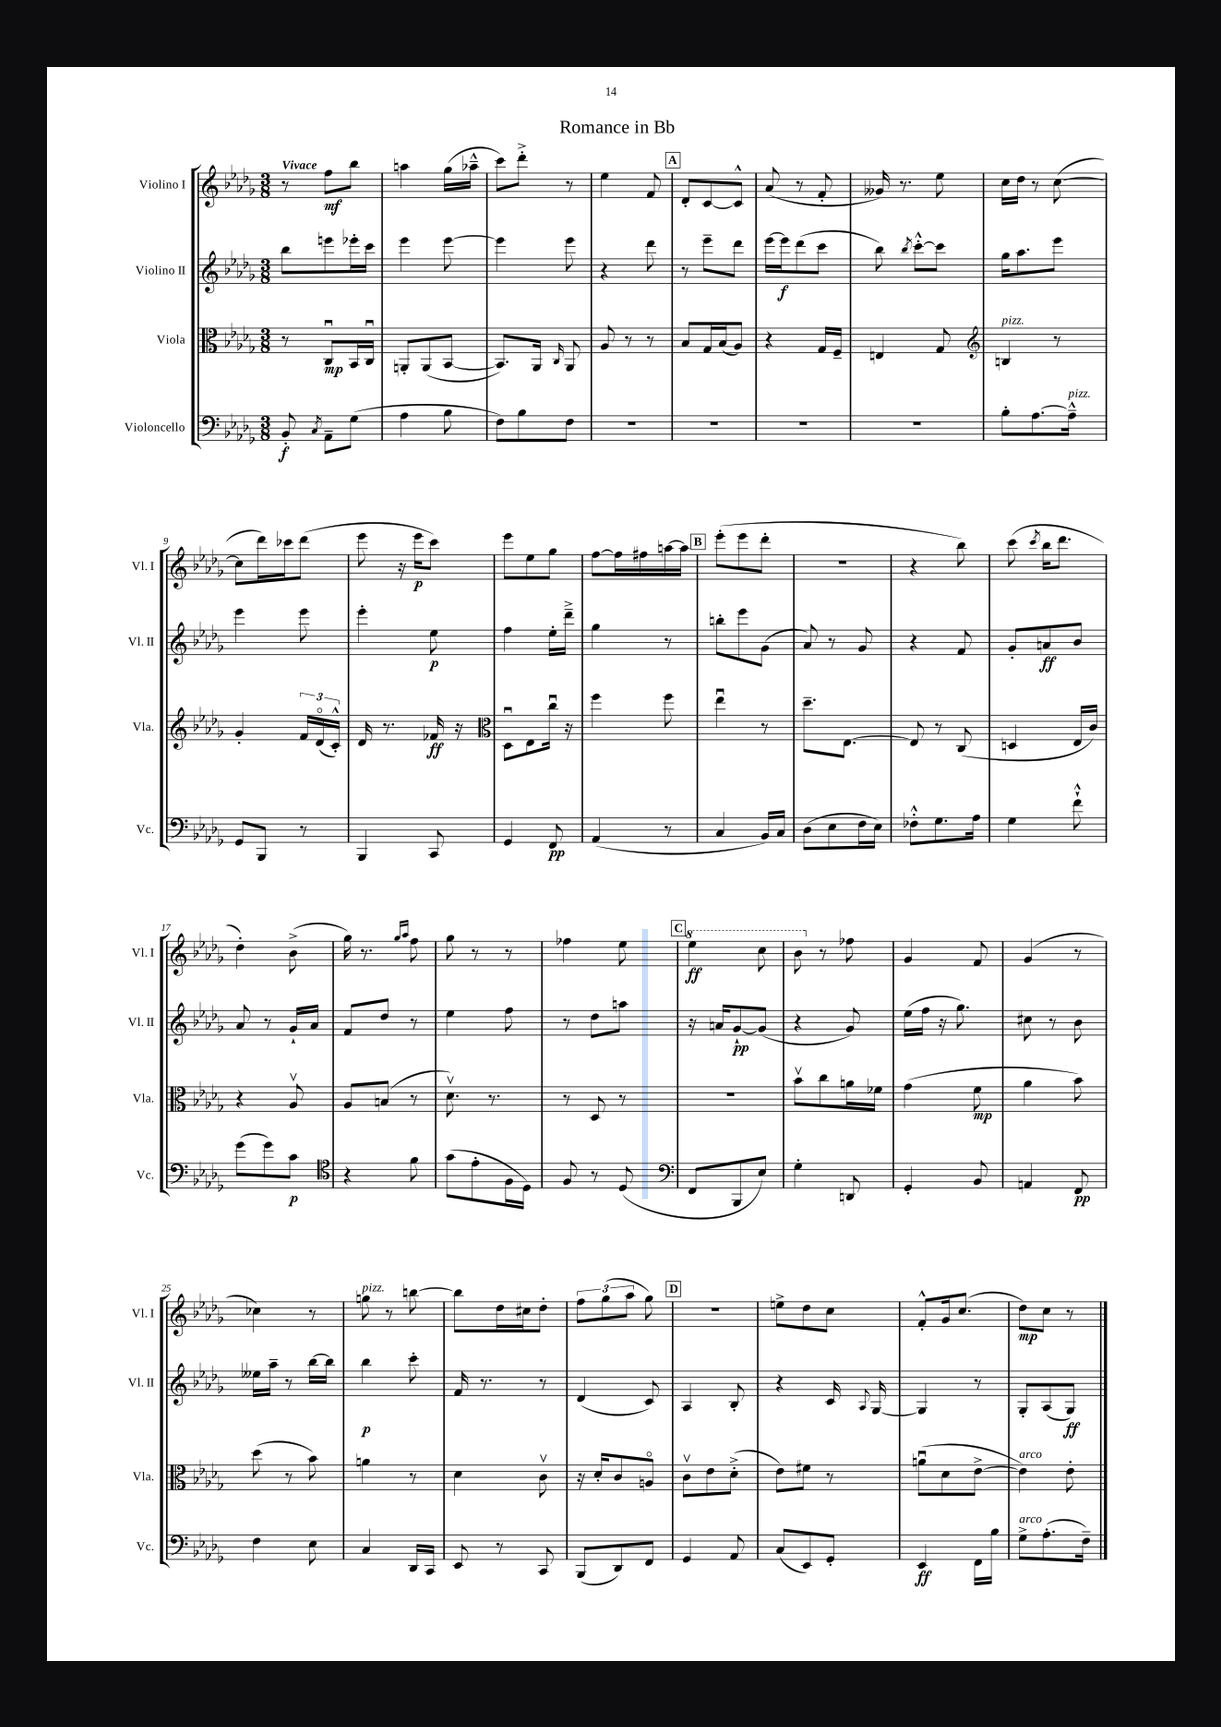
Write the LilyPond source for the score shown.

\header { title = "Romance in Bb" }
<<
\new StaffGroup <<
\new Staff = "s0" \with { instrumentName = "Violino I" shortInstrumentName = "Vl. I" } {
    \clef treble \key des \major \numericTimeSignature \time 3/8 \tempo "Vivace"
    \autoBeamOff r8 f''8[\mf bes''8] |
    a''4 ges''16[( aes''16]---^ |
    c'''8[) des'''8]-.-> r8 |
    ees''4 f'8 |
    \mark \markup { \box "A" } des'8[-. c'8~ c'8]-^ |
    aes'8( r8 f'8-. |
    geses'16) r8. ees''8 |
    c''16[ des''16] r8 c''8~( |
    c''8[ des'''16) ces'''16 des'''8]( |
    ees'''8 r16 ees'''16[\p c'''8]) |
    ees'''8[ ees''8 ges''8] |
    f''8[~ f''16 fis''16 a''16~ a''16] |
    \mark \markup { \box "B" } ees'''8[-.( ees'''8 des'''8]-. |
    R4. |
    r4 bes''8) |
    c'''8( \acciaccatura { c'''8 } bes''16[ des'''8.] |
    des''4-.) bes'8->( |
    ges''16) r8. \grace { ges''16[ aes''16] } f''8 |
    ges''8 r8 r8 |
    fes''4 ees''8 |
    \mark \markup { \box "C" } \ottava #1 ees'''4\ff c'''8 |
    bes''8 \ottava #0 r8 fes''8 |
    ges'4 f'8 |
    ges'4( r8 |
    ces''4) r8 |
    g''8^\markup { \italic "pizz." } r8 b''8~ |
    b''8[ des''16 cis''16 des''8]-. |
    \tuplet 3/2 { f''8[ ges''8( aes''8] } ges''8) |
    \mark \markup { \box "D" } r4. |
    e''8[-> des''8 c''8] |
    f'8[-.-^ ges'16 c''8.]( |
    des''8[\mp) c''8] r8 \bar "|." |
}
\new Staff = "s1" \with { instrumentName = "Violino II" shortInstrumentName = "Vl. II" } {
    \clef treble \key des \major \numericTimeSignature \time 3/8
    \autoBeamOff bes''8[ e'''8 ees'''16-. c'''16] |
    ees'''4 ees'''8~ |
    ees'''4 ees'''8 |
    r4 des'''8 |
    \mark \markup { \box "A" } r8 ees'''8[-- des'''8] |
    ees'''16[~ ees'''16\f des'''8( c'''8] |
    bes''8) \acciaccatura { bes''8 } c'''8[~-.-^ c'''8] |
    ges''16[ aes''8. ees'''8] |
    ees'''4 ees'''8 |
    ees'''4-. ees''8\p |
    f''4 ees''16[-. des'''16]---> |
    ges''4 r8 |
    \mark \markup { \box "B" } b''8[-. ees'''8 ges'8]( |
    aes'8) r8 ges'8 |
    r4 f'8 |
    ges'8[-. a'8\ff bes'8] |
    aes'8 r8 ges'16[-! aes'16] |
    f'8[ des''8] r8 |
    ees''4 f''8 |
    r8 des''8[ a''8] |
    \mark \markup { \box "C" } r16 a'16[ ges'8~-!\pp ges'8]( |
    r4 ges'8) |
    ees''16[( f''16] r16 ges''8.) |
    cis''8 r8 bes'8 |
    eeses''16[ aes''16]-- r8 bes''16[~ bes''16] |
    bes''4\p c'''8-. |
    f'16 r8. r8 |
    des'4( c'8) |
    \mark \markup { \box "D" } aes4 bes8-. |
    r4 c'16 \appoggiatura { aes8 } ges16~ |
    ges4 r8 |
    ges8[-. aes8( ges8]\ff) \bar "|." |
}
\new Staff = "s2" \with { instrumentName = "Viola" shortInstrumentName = "Vla." } {
    \clef alto \key des \major \numericTimeSignature \time 3/8
    \autoBeamOff r8 c8[\downbow\mp bes,16 c16]\downbow |
    a,8[-. a,8( bes,8]~ |
    bes,8.[) aes,16] \grace { c16 } aes,8 |
    aes8 r8 r8 |
    \mark \markup { \box "A" } bes8[ ges16 bes16( aes8]) |
    r4 ges16[ f16]-- |
    e4 ges8 |
    \clef treble b4^\markup { \italic "pizz." } r8 |
    ges'4-. \tuplet 3/2 { f'16[ des'16\flageolet( c'16]-.-^) } |
    des'16 r8. fes'16\ff r16 |
    \clef alto des8[\downbow ees8 c''16]\downbow r16 |
    f''4 f''8 |
    \mark \markup { \box "B" } ees''4\downbow r8 |
    des''8.[-- ees8.]~ |
    ees8 r8 c8( |
    d4 ees16[ c'16]) |
    r4 aes8\upbow |
    aes8[ b8]( r8 |
    des'8.\upbow) r8. |
    r8 des8 r8 |
    \mark \markup { \box "C" } R4. |
    bes'8[\upbow c''8 a'16 fes'16] |
    ges'4( f'8\mp |
    aes'4 bes'8) |
    des''8( r8 bes'8) |
    a'4 r8 |
    des'4 c'8\upbow |
    r16 des'16[-. c'8 a8]\flageolet |
    \mark \markup { \box "D" } c'8[\upbow ees'8 des'8]-.->( |
    ees'8[) fis'8] r8 |
    a'8[\downbow( des'8 ees'8]~-> |
    ees'4^\markup { \italic "arco" }) ees'8-. \bar "|." |
}
\new Staff = "s3" \with { instrumentName = "Violoncello" shortInstrumentName = "Vc." } {
    \clef bass \key des \major \numericTimeSignature \time 3/8
    \autoBeamOff bes,8-.\f \acciaccatura { c8 } aes,8[-- ges8]( |
    aes4 bes8 |
    f8[) bes8 f8] |
    R4. |
    \mark \markup { \box "A" } R4. |
    R4. |
    R4. |
    bes8[-. aes8.~ aes16]---^^\markup { \italic "pizz." } |
    ges,8[ bes,,8] r8 |
    bes,,4 c,8 |
    ges,4 f,8\pp |
    aes,4( r8 |
    \mark \markup { \box "B" } c4 bes,16[) c16] |
    des8[( ees8 f16 ees16]) |
    fes8[-.-^ ges8. aes16] |
    ges4 f'8-!-^ |
    ges'8[( ges'8) c'8]\p |
    \clef tenor r4 f'8 |
    ges'8[( ees'8-. f16 des16]) |
    f8 r8 des8( |
    \mark \markup { \box "C" } \clef bass f,8[ bes,,8 ees8]) |
    ges4-. d,8 |
    ges,4-. bes,8 |
    a,4 f,8\pp |
    f4 ees8 |
    c4 des,16[ c,16] |
    ees,8 r8 c,8 |
    bes,,8[( des,8) f,8] |
    \mark \markup { \box "D" } ges,4 aes,8 |
    c8[( ees,8) ges,8]-. |
    ees,4\ff f,16[ bes16] |
    ges8[->^\markup { \italic "arco" } aes8.-.( f16]--) \bar "|." |
}
>>
>>
